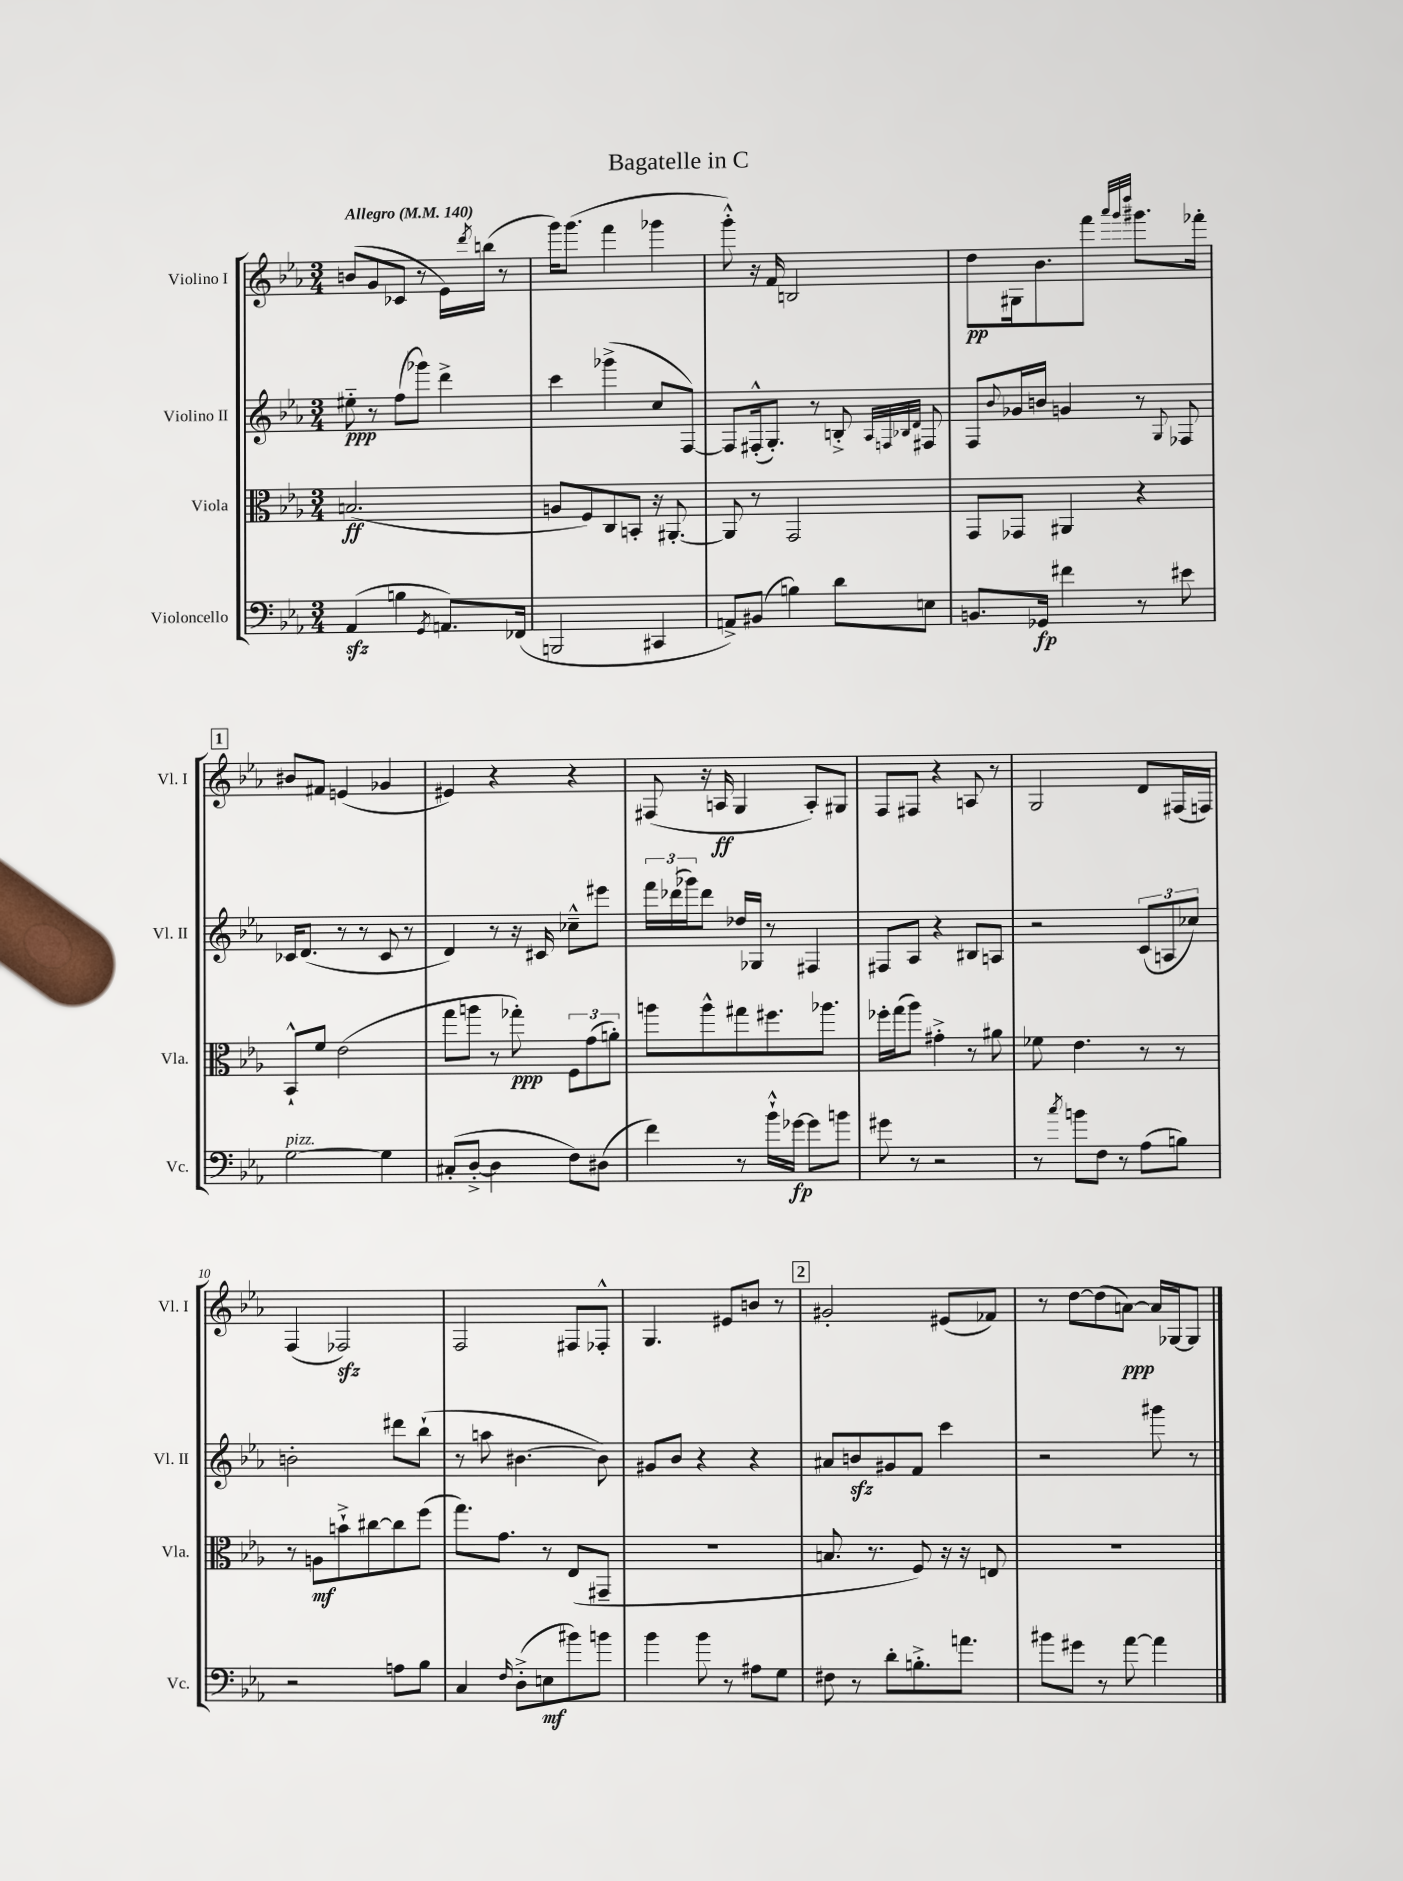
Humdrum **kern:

**kern	**dynam	**kern	**dynam	**kern	**dynam	**kern	**dynam
*part4	*part4	*part3	*part3	*part2	*part2	*part1	*part1
*staff4	*staff4	*staff3	*staff3	*staff2	*staff2	*staff1	*staff1
*I"Violoncello	*	*I"Viola	*	*I"Violino II	*	*I"Violino I	*
*I'Vc.	*	*I'Vla.	*	*I'Vl. II	*	*I'Vl. I	*
*clefF4	*	*clefC3	*	*clefG2	*	*clefG2	*
*k[b-e-a-]	*	*k[b-e-a-]	*	*k[b-e-a-]	*	*k[b-e-a-]	*
*M3/4	*	*M3/4	*	*M3/4	*	*M3/4	*
*MM140	*	*MM140	*	*MM140	*	*MM140	*
=1	=1	=1	=1	=1	=1	=1	=1
!	!	!	!	!	!	!LO:TX:a:B:t=Allegro	!
(4AA-zz/	.	(2.Bn/	ff	8ee#X\	ppp	(8bn/L	.
.	.	.	.	8r	.	8g/	.
4Bn\	.	.	.	(8ff\L	.	8c-X/J	.
.	.	.	.	8ggg-X\J)	.	8r	.
8qGG/	.	.	.	.	.	.	.
8.AAn/L)	.	.	.	4ddd^\	.	16e-\LL)	.
.	.	.	.	.	.	8qddd/	.
.	.	.	.	.	.	(16bbn\JJ	.
.	.	.	.	.	.	8r	.
(16FF-X/Jk	.	.	.	.	.	.	.
=2	=2	=2	=2	=2	=2	=2	=2
2BBBn/	.	8An/L	.	4ccc\	.	16ggg\KL)	.
.	.	.	.	.	.	(8.ggg\J	.
.	.	8F/)	.	.	.	.	.
.	.	8C/	.	(4ggg-X^\	.	4fff\	.
.	.	8BBn'/J	.	.	.	.	.
4CC#X/	.	16r	.	8cc/L	.	4ggg-X\	.
.	.	[8.AA#X'/	.	.	.	.	.
.	.	.	.	[8F/J)	.	.	.
=3	=3	=3	=3	=3	=3	=3	=3
8AAn^/L)	.	8AA#/]	.	8F/L]	.	8ggg'^^\)	.
(8BB#X/J	.	8r	.	(16F#X'^^/k	.	16r	.
.	.	.	.	8.G'/J)	.	16f/	.
4Bn\)	.	2GG/	.	.	.	2Bn/	.
.	.	.	.	8r	.	.	.
8d\L	.	.	.	8Bn'^/	.	.	.
.	.	.	.	32qqA-/LLL	.	.	.
.	.	.	.	32qqFn/	.	.	.
.	.	.	.	32qqB-X/	.	.	.
.	.	.	.	32qqd/JJJ	.	.	.
8En\J	.	.	.	8F#X/	.	.	.
=4	=4	=4	=4	=4	=4	=4	=4
8.BBn/L	.	8GG/L	.	8F/L	.	8dd\L	pp
.	.	.	.	8qqb-/	.	.	.
.	.	8GG-X/J	.	16g-X/L	.	16G#X\k	.
16GG-X/Jk	fp	.	.	16bn/JJ	.	8.b-\	.
4f#X\	.	4AA#X/	.	4gn/	.	.	.
.	.	.	.	.	.	8fff\J	.
.	.	.	.	.	.	32qqaaa-/LLL	.
.	.	.	.	.	.	32qqggg/	.
.	.	.	.	.	.	32qqdddd/JJJ	.
8r	.	4r	.	8r	.	8.ggg#X\L	.
.	.	.	.	8qqG/	.	.	.
8e#X\	.	.	.	8F-X/	.	.	.
.	.	.	.	.	.	16fff-X'\Jk	.
!!LO:LB:g=z
!!LO:REH:place=s1:t=1
=5	=5	=5	=5	=5	=5	=5	=5
!LO:TX:a:i:t=pizz.	!	!	!	!	!	!	!
[2G\	.	8BB-`^^/L	.	16c-X/KL	.	8b#X/L	.
.	.	.	.	(8.d/J	.	.	.
.	.	8f/J	.	.	.	8f#X/J	.
.	.	(2e-\	.	8r	.	(4en/	.
.	.	.	.	8r	.	.	.
4G\]	.	.	.	8c-/	.	4g-X/	.
.	.	.	.	8r	.	.	.
=6	=6	=6	=6	=6	=6	=6	=6
(8C#X'/L	.	8gg\L	.	4d/)	.	4e#X/)	.
[8D'^/J	.	8aan\J	.	.	.	.	.
4D\]	.	8r	.	8r	.	4r	.
.	.	8gg-X'\)	ppp	16r	.	.	.
.	.	.	.	16c#X/	.	.	.
8F\L)	.	12F\L	.	8cc-X~^^\L	.	4r	.
.	.	(12g\	.	.	.	.	.
(8D#X\J	.	.	.	8eee#X\J	.	.	.
.	.	12an'\J)	.	.	.	.	.
=7	=7	=7	=7	=7	=7	=7	=7
4f\)	.	8aan\L	.	24fff\LL	.	(8F#X/	.
.	.	.	.	(24ddd-X\	.	.	.
.	.	.	.	24ggg-X\J)	.	.	.
.	.	8aa^^\	.	8ddd-\J	.	16r	.
.	.	.	.	.	.	16An/	ff
8r	.	8gg#X\	.	16dd-X/LL	.	4G/	.
.	.	.	.	16G-X/JJ	.	.	.
16b-`^^\LL	.	8.ff#X\	.	8r	.	.	.
[16g-X\JJ	fp	.	.	.	.	.	.
8g-\L]	.	.	.	4F#X/	.	8A'/L)	.
.	.	8.aa-X\J	.	.	.	.	.
8bn\J	.	.	.	.	.	8G#X/J	.
=8	=8	=8	=8	=8	=8	=8	=8
8g#X\	.	16ff-X'\LL	.	8F#X/L	.	8F/L	.
.	.	(16gg\J	.	.	.	.	.
8r	.	8aa-\J)	.	8A-/J	.	8F#X/J	.
2r	.	4g#X'^\	.	4r	.	4r	.
.	.	8r	.	8B#X/L	.	8An/	.
.	.	8a#X\	.	8An/J	.	8r	.
=9	=9	=9	=9	=9	=9	=9	=9
8r	.	8f-X\	.	2r	.	2G/	.
8qcc/	.	.	.	.	.	.	.
8bn\L	.	4.e-\	.	.	.	.	.
8F\J	.	.	.	.	.	.	.
8r	.	.	.	.	.	.	.
(8A-\L	.	8r	.	(12c/L	.	8d/L	.
.	.	.	.	12An/	.	.	.
8Bn\J)	.	8r	.	.	.	(16F#X/L	.
.	.	.	.	12cc-X/J)	.	.	.
.	.	.	.	.	.	16Fn/JJ)	.
!!LO:LB:g=z
=10	=10	=10	=10	=10	=10	=10	=10
2r	.	8r	.	2bn'\	.	(4F/	.
.	.	8An\L	mf	.	.	.	.
.	.	8bn`^\	.	.	.	2F-Xzz/)	.
.	.	[8cc#X\	.	.	.	.	.
8An\L	.	8cc#\]	.	8ddd#X\L	.	.	.
8B-\J	.	(8ff\J	.	(8bb-`\J	.	.	.
=11	=11	=11	=11	=11	=11	=11	=11
4C/	.	8.gg\L)	.	8r	.	2F/	.
.	.	.	.	8aan\	.	.	.
.	.	8.g\J	.	.	.	.	.
16qqF/	.	.	.	.	.	.	.
(8D'^\L	.	.	.	[4.b#X\	.	.	.
8En\	mf	8r	.	.	.	.	.
8b#X\)	.	(8E-/L	.	.	.	8F#X/L	.
8bn\J	.	8GG#X~/J	.	8b#\])	.	8F-X'^^/J	.
=12	=12	=12	=12	=12	=12	=12	=12
4b-\	.	2.r	.	8g#X/L	.	4.G/	.
.	.	.	.	8b-/J	.	.	.
8b-\	.	.	.	4r	.	.	.
8r	.	.	.	.	.	8e#X/L	.
8A#X\L	.	.	.	4r	.	8bn/J	.
8G\J	.	.	.	.	.	8r	.
!!LO:REH:place=s1:t=2
=13	=13	=13	=13	=13	=13	=13	=13
8F#X\	.	8.Bn/	.	8a#X/L	.	2g#X'/	.
8r	.	.	.	8bnzz/	.	.	.
.	.	8.r	.	.	.	.	.
8d'\L	.	.	.	8g#X/	.	.	.
8.Bn'^\	.	8F/)	.	8f/J	.	.	.
.	.	16r	.	4ccc\	.	(8e#X/L	.
8.an\J	.	16r	.	.	.	.	.
.	.	8En/	.	.	.	8f-X/J)	.
=14	=14	=14	=14	=14	=14	=14	=14
8b#X\L	.	2.r	.	2r	.	8r	.
8g#X\J	.	.	.	.	.	[8dd\L	.
8r	.	.	.	.	.	(8dd\]	.
[8a-\	.	.	.	.	.	[8an\J)	ppp
4a-\]	.	.	.	8ggg#X\	.	16a/LL]	.
.	.	.	.	.	.	[16G-X/J	.
.	.	.	.	8r	.	8G-/J]	.
==	==	==	==	==	==	==	==
*-	*-	*-	*-	*-	*-	*-	*-
